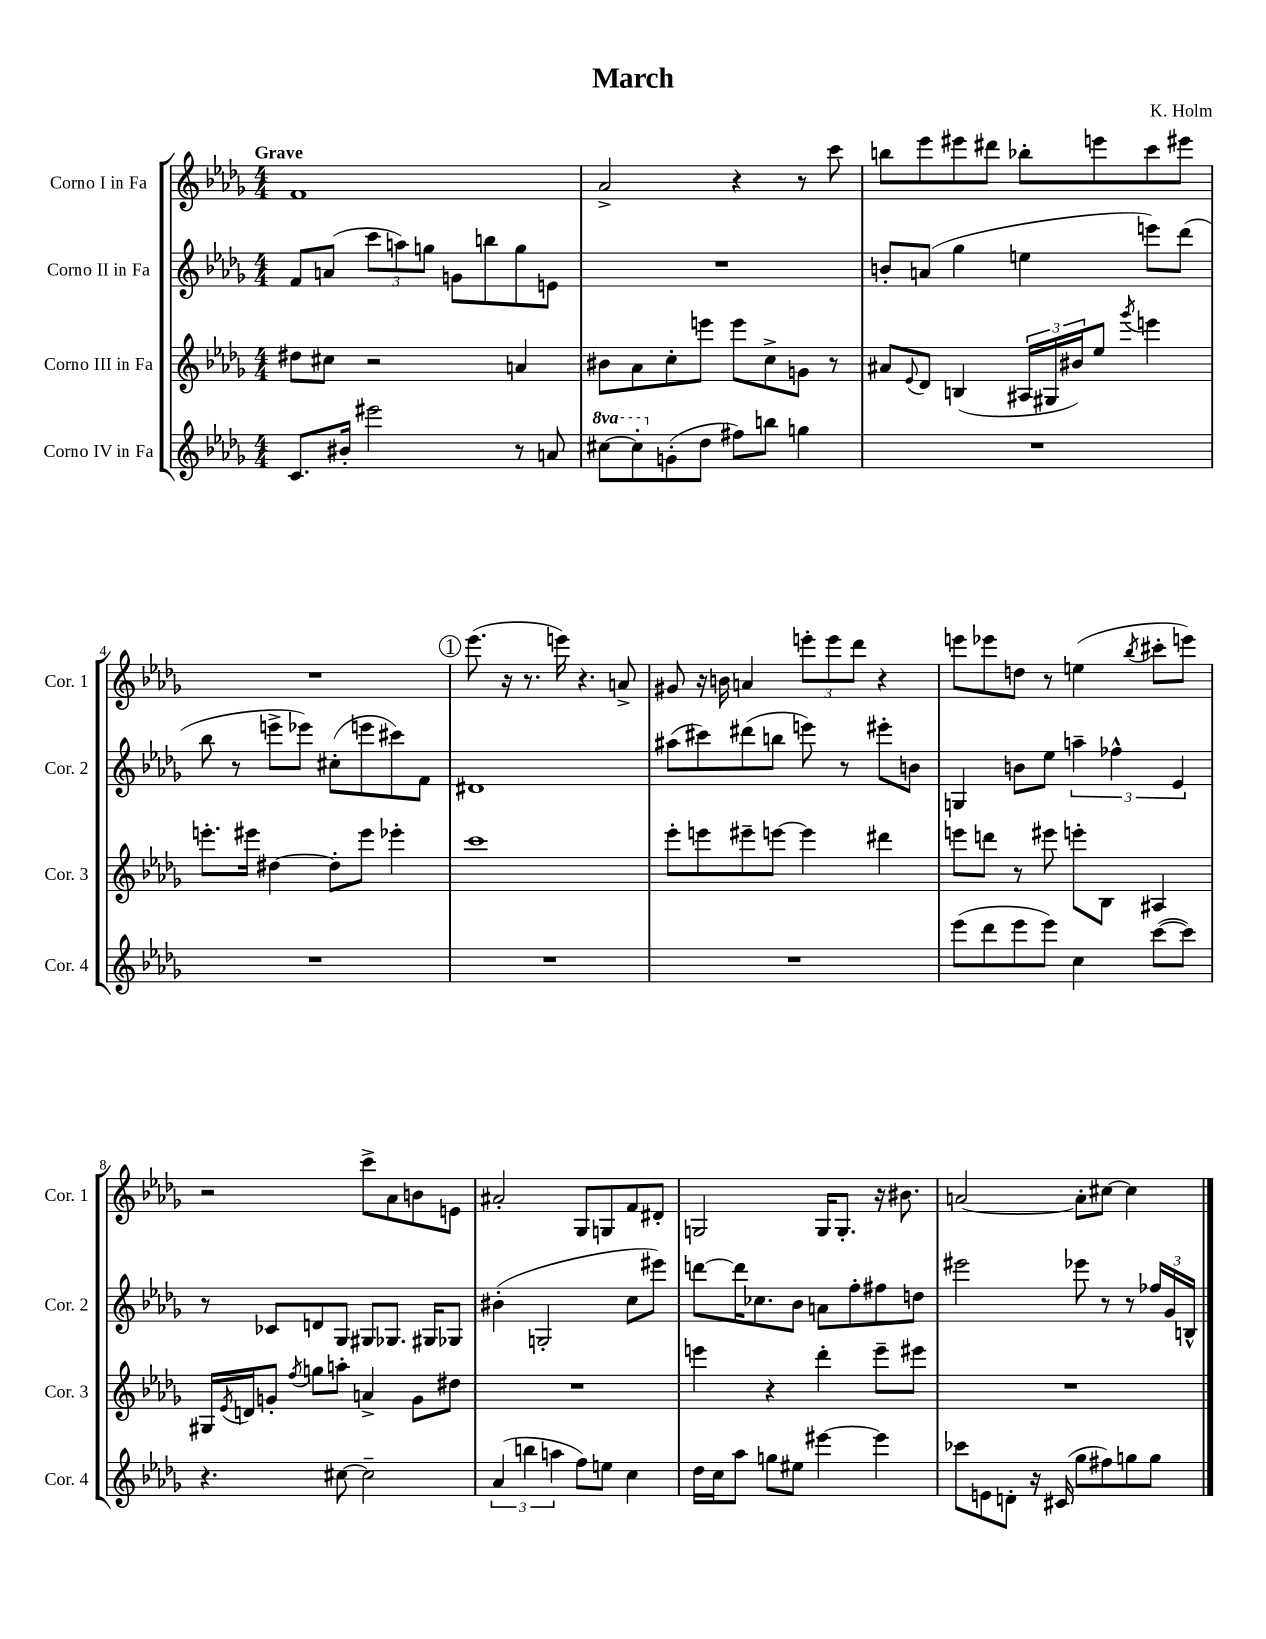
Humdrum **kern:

**kern	**kern	**kern	**kern
*part4	*part3	*part2	*part1
*staff4	*staff3	*staff2	*staff1
*I"Corno IV in Fa	*I"Corno III in Fa	*I"Corno II in Fa	*I"Corno I in Fa
*I'Cor. 4	*I'Cor. 3	*I'Cor. 2	*I'Cor. 1
*clefG2	*clefG2	*clefG2	*clefG2
*k[b-e-a-d-g-]	*k[b-e-a-d-g-]	*k[b-e-a-d-g-]	*k[b-e-a-d-g-]
*M4/4	*M4/4	*M4/4	*M4/4
=1	=1	=1	=1
!	!	!	!LO:TX:a:B:t=Grave
8.c/L	8dd#X\L	8f/L	1f
.	8cc#X\J	(8an/J	.
16b#X'/Jk	.	.	.
2eee#X\	2r	12ccc\L	.
.	.	12aan\)	.
.	.	12ggn\J	.
.	.	8gn\L	.
.	.	8bbn\	.
8r	4an/	8gg\	.
8an/	.	8en\J	.
=2	=2	=2	=2
*8va	*	*	*
[8ccc#X\L	8b#X\L	1r	2a-^/
8ccc#'\]	8a-\	.	.
*X8va	*	*	*
(8gn'\	8cc'\	.	.
8dd-\J	8eeen\J	.	.
8ff#X\L)	8eee\L	.	4r
8bbn\J	8cc^\	.	.
4ggn\	8gn\J	.	8r
.	8r	.	8ccc\
=3	=3	=3	=3
1r	8a#X/L	8bn'/L	8bbn\L
.	8qqe-/	.	.
.	8d-/J	(8an/J	8eee-\
.	(4Bn/	4gg-\	8eee#X\
.	.	.	8ddd#X\J
.	24A#X/LL	4een\	8bb-X'\L
.	24G#X/	.	.
.	24b#X/J)	.	.
.	8ee-/J	.	8eeen\
.	8qggg-/	.	.
.	4eeen\	8eeen\L)	8ccc\
.	.	(8ddd-\J	8eee#X\J
!!LO:LB:g=z
=4	=4	=4	=4
1r	8.eeen'\L	8bb-\	1r
.	.	8r	.
.	16eee#X\Jk	.	.
.	[4dd#X\	8eeen^\L	.
.	.	8eee-X\J)	.
.	8dd#'\L]	(8cc#X'\L	.
.	8eee#\J	8eeen\	.
.	4eee-X'\	8ccc#X\)	.
.	.	8f\J	.
!!LO:REH:place=s1:t=1
=5	=5	=5	=5
1r	1ccc	1d#X	(8.eee-\
.	.	.	16r
.	.	.	8.r
.	.	.	16eeen\)
.	.	.	4.r
.	.	.	8an^/
=6	=6	=6	=6
1r	8eee-'\L	(8aa#X\L	8g#X/
.	8eeen\	8ccc#X\)	16r
.	.	.	16bn\
.	8eee#X~\	(8ddd#X\	4an/
.	[8eeen\J	8bbn\J	.
.	4eee\]	8eeen\)	12eeen'\L
.	.	.	12eee\
.	.	8r	.
.	.	.	12ddd-\J
.	4ddd#X\	8eee#X'\L	4r
.	.	8bn\J	.
=7	=7	=7	=7
(8eee-\L	8eeen\L	4Gn/	8eeen\L
8ddd-\	8dddn\J	.	8eee-X\
8eee-\	8r	8bn\L	8ddn\J
8eee-\J)	8eee#X\	8ee-\J	8r
4cc\	8eeen'\L	6aan~\	(4een\
.	8B-\J	.	.
.	.	6ff-X^^\	.
.	.	.	8qbb-/
([8ccc\L	4A#X/	.	8ccc#X'\L
.	.	6e-/	.
8ccc\J])	.	.	8eeen\J)
!!LO:LB:g=z
=8	=8	=8	=8
4.r	16G#X/LL	8r	2r
.	8qe-/	.	.
.	16dn/J	.	.
.	8gn'/J	8c-X/L	.
.	8qff/	.	.
.	8ggn\L	8dn/	.
[8cc#X\	8aan'\J	8G-/J	.
2cc#~\]	4an^/	8G#X/L	8ccc^\L
.	.	8.G-X/J	8a-\
.	8g\L	.	8bn\
.	.	16G#X/KL	.
.	8dd#X\J	8G-X/J	8en\J
=9	=9	=9	=9
(6a-/	1r	(4b#X'\	2a#X'/
6bbn\	.	.	.
.	.	2Gn'/	.
6aan\	.	.	.
8ff\L)	.	.	8G-/L
8een\J	.	.	8Gn/
4cc\	.	8cc\L	8f/
.	.	8eee#X\J)	8d#X'/J
=10	=10	=10	=10
16dd-\LL	4eeen\	[8dddn\L	2Gn/
16cc\J	.	.	.
8aa-\J	.	16ddd\K]	.
.	.	8.cc-X\	.
8ggn\L	4r	.	.
8ee#X\J	.	8b-\J	.
[4eee#X\	4ddd-'\	8an\L	16G/KL
.	.	.	8.G'/J
.	.	8ff'\	.
4eee#\]	8eee~\L	8ff#X\	16r
.	.	.	8.b#X\
.	8eee#X\J	8ddn\J	.
=11	=11	=11	=11
8ccc-X\L	1r	2eee#X\	[2an/
8en\	.	.	.
8dn'\J	.	.	.
16r	.	.	.
(16c#X/	.	.	.
8gg-\L	.	8eee-X\	8a'\L]
8ff#X\)	.	8r	[8cc#X\J
8ggn\	.	8r	4cc#\]
8gg\J	.	24ff-X/LL	.
.	.	24g-/	.
.	.	24Bn^^/JJ	.
==	==	==	==
*-	*-	*-	*-
